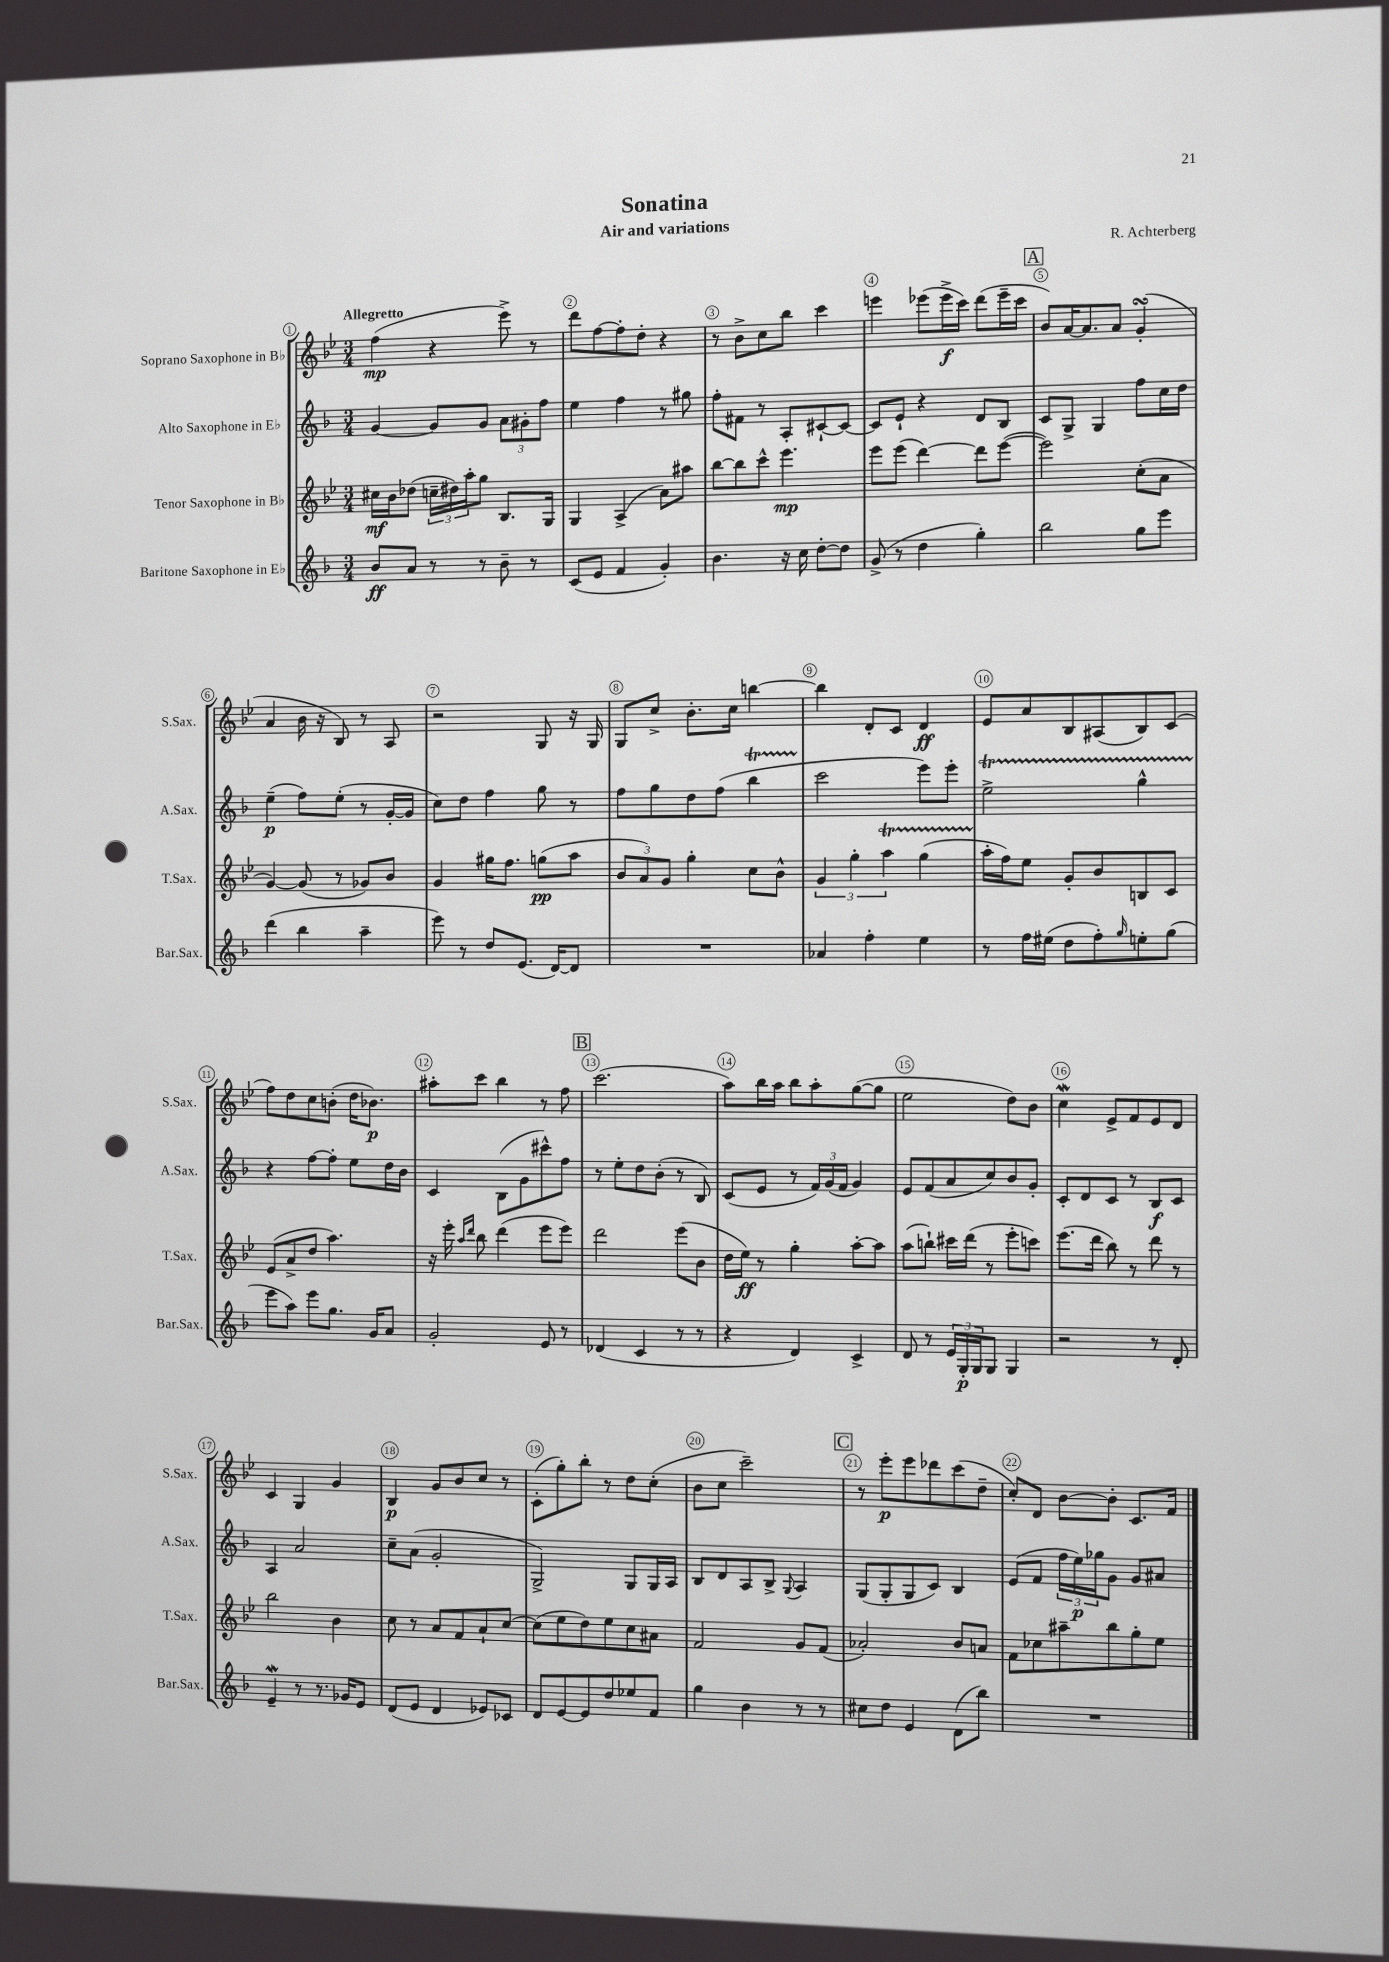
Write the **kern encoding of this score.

**kern	**kern	**kern	**kern
*staff4	*staff3	*staff2	*staff1
*clefG2	*clefG2	*clefG2	*clefG2
*k[b-]	*k[b-e-]	*k[b-]	*k[b-e-]
*M3/4	*M3/4	*M3/4	*M3/4
8b-/L	16cc#\LL	[4g/	(4ff\
.	16b-\J	.	.
8a/J	(8dd-\J	.	.
8r	24cc~\LL	8g/]L	4r
.	24dd#\)	.	.
.	24aa'\J	.	.
8r	8gg\J	8g/J	.
8b-~\	8.B-/L	12a\L	8eee-^\)
.	.	12g#'\	.
8r	.	.	8r
.	.	12ff\J	.
.	16G/Jk	.	.
=	=	=	=
(8c/L	4G/	4ee\	8ddd\L
8e/J	.	.	[8ff\
4f/	(4A^/	4ff\	8ff'\]
.	.	.	8dd'\J
4g'/)	8a\L)	8r	4r
.	8aa#\J	8gg#\	.
=	=	=	=
4.b-\	[8bb-\L	8ff'\L	8r
.	8bb-\]	8f#\J	8b-^\L
.	8ccc^^\J	8r	8cc\
16r	4.eee-\	8A'/L	8bb-\J
16cc\	.	.	.
[8dd'\L	.	[8c#`/	4ccc\
8dd\]J	.	8c#/_J	.
=	=	=	=
(8g^/	8eee-\L	8c#/]L	4eee\
8r	(8eee-\J	8e`/J	.
4dd\	[4ddd\)	4r	(8eee-\L
.	.	.	16eee-^\L
.	.	.	16ccc\JJ)
4gg'\)	8ddd\]L	8d/L	(8ddd\L
.	([8eee-\J	8B-/J	16eee-~\L
.	.	.	16ccc\JJ
=	=	=	=
2bb-\	2eee-\])	8c/L	8b-/L)
.	.	8G^/J	[16a/K
.	.	.	8.a/]
.	.	4G/	.
.	.	.	8a/J
8gg\L	(8cc'\L	8ff\L	(4g'/
8eee\J	8a\J	16cc\L	.
.	.	16dd\JJ	.
=	=	=	=
(4ddd\	[4g/)	(4ee~\	4a/
4bb-\	(8g/]	8ff\L)	16b-\
.	.	.	16r
.	8r	(8ee'\J	8B-/)
4aa~\	8g-/L)	8r	8r
.	8b-/J	[16g'/LL	8A/
.	.	16g/]JJ	.
=	=	=	=
8eee\)	4g/	8cc\L)	2r
8r	.	8dd\J	.
8dd/L	16gg#\LK	4ff\	.
.	8.ff\J	.	.
(8.e/J	.	.	.
.	(8gg\L	8gg\	8G/
[16d/LK)	.	.	.
8d/]J	8aa\J	8r	16r
.	.	.	16G/
=	=	=	=
2.r	12b-/L	8ff\L	8G/L
.	12a/)	.	.
.	.	8gg\	8cc^/J
.	12g/J	.	.
.	4gg'\	8dd\	8.b-'\L
.	.	(8ff\J	.
.	.	.	16cc\Jk
.	8cc\L	4bb-\	[4bb\
.	8b-^^\J	.	.
=	=	=	=
4a-/	6g/	2ccc\	4bb\]
.	6gg'\	.	.
4ff'\	.	.	8d'/L
.	6aa\	.	.
.	.	.	8c/J
4ee\	(4gg\	8eee\L)	4d/
.	.	8eee'\J	.
=	=	=	=
8r	16aa'\LL	2ee^\	8e-/L
.	16ff\J)	.	.
16ff\LL	8ee-\J	.	8a/
(16ee#\JJ	.	.	.
8dd\L	8g'/L	.	8B-/
8ff'\)	8b-/	.	(8A#/
16qqgg/	.	.	.
8ee'\	8B/	4gg^^\	8B-/)
(8gg\J	8c/J	.	(8c/J
=	=	=	=
8eee\L	(8e-/L	4r	8ff\L)
8aa\J)	8a^/	.	8dd\
8eee\L	8dd/J	[8ff\L	8cc\
8.gg\J	4.aa\)	8ff'\]J	(8b'\J
.	.	8ee\L	16dd\LK
16g/LK	.	.	8.b-\J)
8a/J	.	16dd\L	.
.	.	16b-\JJ	.
=	=	=	=
2g'/	16r	4c/	8aa#'\L
.	16eee-'\	.	.
.	16qqaa/LL	.	.
.	16qqddd/JJ	.	.
.	8bb-\	.	8ccc\J
.	(4ddd\	(8B-\L	4bb-\
.	.	8g\	.
8e/	8eee-\L	8ccc#^^\)	8r
8r	8eee-\J)	8ff\J	8ff\
=	=	=	=
(4d-/	2ddd\	8r	(2.ccc\
.	.	8ee'\L	.
4c/	.	8dd\	.
.	.	(8b-'\J	.
8r	(8eee-\L	8r	.
8r	8b-\J	8B-/)	.
=	=	=	=
4r	16dd\LL	(8c/L	8aa\L)
.	16ee-\JJ)	.	.
.	8r	8e/J	16bb-\L
.	.	.	16aa\JJ
4d/)	4gg'\	8r	8bb-\L
.	.	24f/LL)	8aa'\
.	.	(24g/	.
.	.	24f/JJ	.
4c^/	[8aa'\L	4g/)	([8gg\
.	8aa\]J	.	8gg\]J
=	=	=	=
8d/	(8aa\L	8e/L	2ee-\
8r	8bb`\J)	(8f/	.
24e/LL	16ccc#\LL	8a/	.
24G'/	.	.	.
.	(16ddd\JJ	.	.
24G/J	.	.	.
8G/J	8r	8cc/)	.
4G/	8eee-'\L	8b-/	8dd\L)
.	8ccc\J)	8g'/J	8b-\J
=	=	=	=
2r	(8.eee-\L	8c'/L	4cc\
.	.	8d/	.
.	16ddd\Jk	.	.
.	8bb-\)	8c/J	8e-^/L
.	8r	8r	8f/
8r	8ddd\	8B-/L	8e-/
8d'/	8r	8c/J	8d/J
=	=	=	=
4e~/	2bb-\	4A/	4c/
8r	.	2a/	4G/
8.r	.	.	.
.	4b-\	.	4g/
16g-/LK	.	.	.
8e/J	.	.	.
=	=	=	=
(8d/L	8cc\	8cc~\L	4B-/
8e/J	8r	(8a\J	.
4d/	8a/L	2g'/	8g/L
.	8f/	.	8b-/
8e-/L)	8a`/	.	8cc/J
8c-/J	[8cc/J	.	8r
=	=	=	=
8d/L	(8cc\]L	2G^/)	(8c'\L
[8e/	8ee-\	.	8gg'\)
8e/]	8dd\)	.	8bb-'\J
8dd/	8ee-\	.	8r
8ee-/	8cc\	8G/L	8dd\L
8f/J	8a#\J	16G/L	(8cc'\J
.	.	16A/JJ	.
=	=	=	=
4gg\	2f/	8B-/L	8b-\L
.	.	8d/	8cc\J
4b-\	.	8A/	2ccc~\)
.	.	8B-^/J	.
.	.	8qqG/	.
8r	8g/L	4A/	.
8r	(8f/J	.	.
=	=	=	=
8cc#\L	2a-'/)	(8G/L	8r
8dd\J	.	8G'/	8eee-'\L
4e/	.	8G/	8eee-\
.	.	8c/J)	8ddd-\
(8d\L	8b-/L	4B-/	(8ccc\
8bb-\J)	8a/J	.	8dd~\J
=	=	=	=
2.r	8f\L	(8e/L	8cc'/L)
.	8cc-\	8f/J	8d/J
.	8aa#~\	24ff\LL	[8b-\L
.	.	24ee\)	.
.	.	24gg-\J	.
.	8bb-\	8g\J	8b-'\]J
.	8gg'\	8g/L	8.c/L
.	8ee-\J	8a#/J	.
.	.	.	16f/Jk
==	==	==	==
*-	*-	*-	*-
